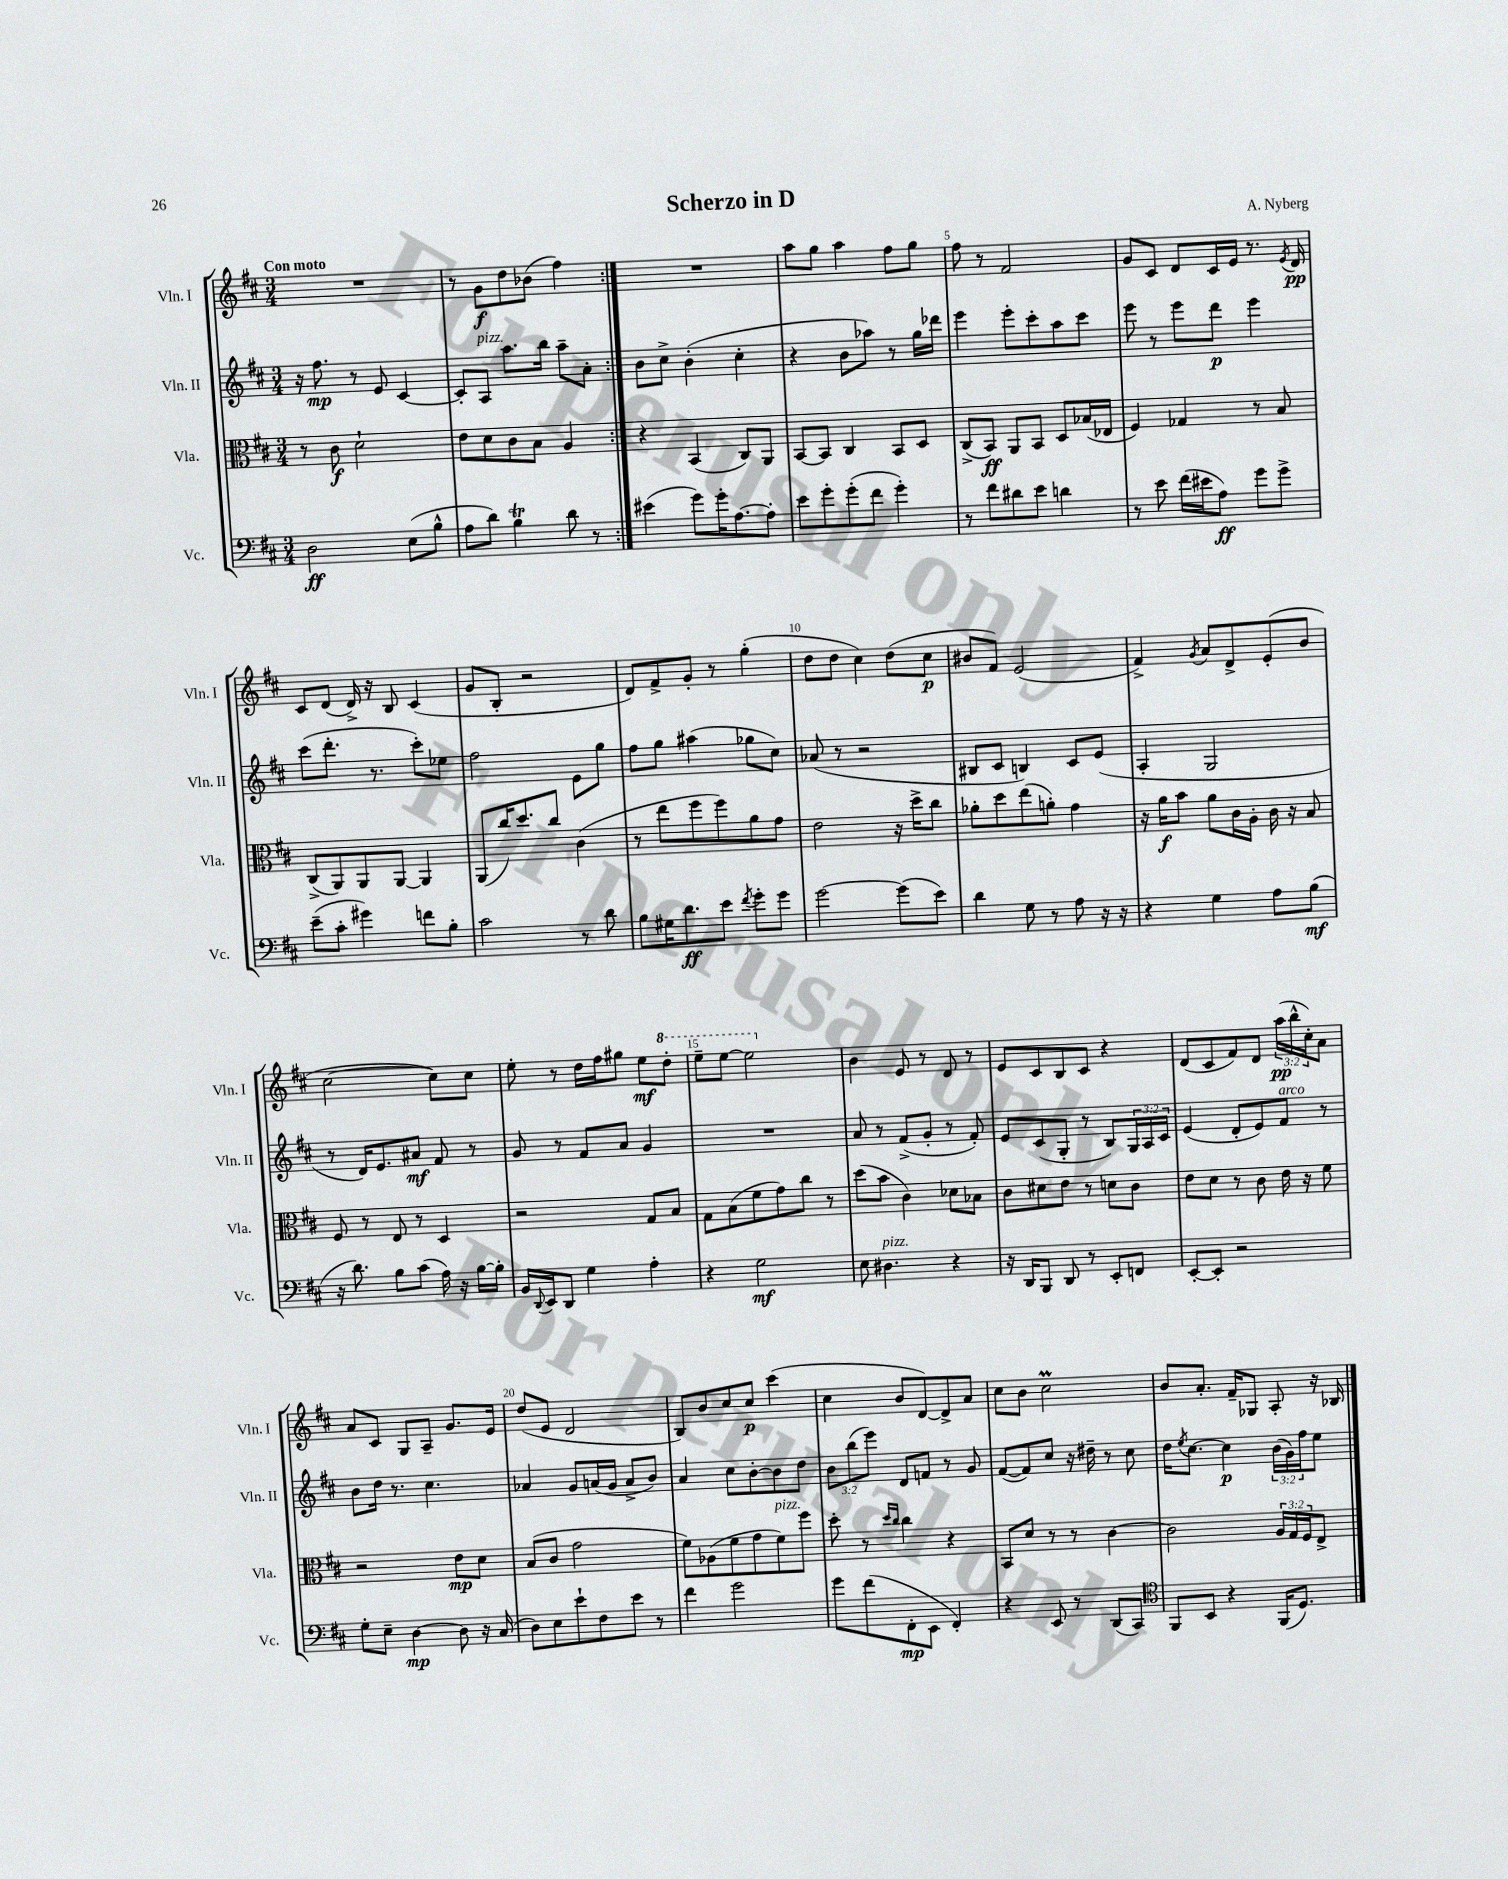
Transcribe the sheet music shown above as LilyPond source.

\header { title = "Scherzo in D" composer = "A. Nyberg" }
<<
\new StaffGroup <<
\new Staff = "s0" \with { instrumentName = "Vln. I" shortInstrumentName = "Vln. I" } {
    \clef treble \key d \major \numericTimeSignature \time 3/4 \override Staff.TupletNumber.text = #tuplet-number::calc-fraction-text \tempo "Con moto"
    \repeat volta 2 { R2. |
    r8 g'8\f d''8 bes'8( fis''4) | }
    R2. |
    a''8 g''8 a''4 fis''8 g''8 |
    fis''8 r8 fis'2 |
    g'8 cis'8 d'8 cis'16 e'16 r8. \acciaccatura { e'8 } d'16\pp |
    cis'8 d'8( d'16->) r16 b8 cis'4( |
    g'8 b8-. r2 |
    d'8) fis'8-> g'8-. r8 g''4-.( |
    d''8 d''8 cis''4) d''8( cis''8\p |
    bis'8 fis'8) e'2( |
    fis'4->) \acciaccatura { g'8 } a'8 d'8-> e'8-.( b'8 |
    cis''2~ cis''8) cis''8 |
    e''8-. r8 d''16 fis''16 gis''8 e''8\mf \ottava #1 d'''8-. |
    e'''8-- e'''8~ e'''2 \ottava #0 |
    b'4 e'8 r8 d'8 r8 |
    e'8 cis'8 b8 cis'8 r4 |
    d'8( cis'8 fis'8) d'8 \tuplet 3/2 { a''16\pp( b''16-^ cis''16-.) } a'8 |
    a'8 cis'8 g8 a8-- g'8. e'16 |
    d''8( e'8 d'2 |
    b8) b'8 cis''8 cis''8\p cis'''4( |
    cis''4 b'8 d'8~) d'8-> a'8 |
    cis''8 b'8 cis''2\prall |
    b'8 a'8.-. fis'16-- ges8 a8-. r16 bes16 \bar "|." |
}
\new Staff = "s1" \with { instrumentName = "Vln. II" shortInstrumentName = "Vln. II" } {
    \clef treble \key d \major \numericTimeSignature \time 3/4 \override Staff.TupletNumber.text = #tuplet-number::calc-fraction-text
    \repeat volta 2 { r16 fis''8.\mp r8 e'8 cis'4~ |
    cis'8-. a8^\markup { \italic "pizz." } a''8. b''16 a''8-- a'8-. | }
    b'8 cis''8-> b'4-.( cis''4-. |
    r4 b'8 aes''8) r8 g''16 des'''16 |
    e'''4 e'''8-. cis'''8-. a''8 cis'''8 |
    e'''8 r8 e'''8 d'''8\p e'''4 |
    cis'''8( d'''8.-. r8. cis'''8-.) ees''8 |
    fis''2 e'8 g''8 |
    fis''8 g''8 ais''4( ges''8 cis''8) |
    aes'8( r8 r2 |
    bis8 cis'8 b4) cis'8 e'8( |
    a4-. g2 |
    r8 d'16) e'8. ais'8\mf fis'8 r8 |
    g'8 r8 fis'8 a'8 g'4 |
    R2. |
    a'8 r8 fis'8->( g'8-. r8 fis'8-.) |
    e'8 cis'8( g8-. r8 b8) \tuplet 3/2 { g16 a16 cis'16 } |
    e'4( d'8-. e'8) fis'8^\markup { \italic "arco" } r8 |
    b'8 d''16 r8. cis''4. |
    aes'4 g'8 a'16( g'16 a'8-> b'8) |
    a'4 cis''8 b'8~-. b'8 d''8 |
    \tuplet 3/2 { b'8 b''8( e'''8) } d'8 f'8 r8 g'8 |
    fis'8~( fis'8) cis''8 r16 dis''16-- r8 cis''8 |
    d''16 \acciaccatura { e''8 } cis''8.~ cis''4\p \tuplet 3/2 { b'16( g'16) fis''16 } e''8 \bar "|." |
}
\new Staff = "s2" \with { instrumentName = "Vla." shortInstrumentName = "Vla." } {
    \clef alto \key d \major \numericTimeSignature \time 3/4 \override Staff.TupletNumber.text = #tuplet-number::calc-fraction-text
    \repeat volta 2 { r8 cis'8\f d'2-! |
    e'8 d'8 cis'8 b8 a4 | }
    r4 b,4( cis8) a,8 |
    b,8~ b,8 cis4 b,8 d8 |
    cis8->( b,8\ff) a,8 b,8 d8 bes16( ees16 |
    fis4) ges4 r8 b8 |
    cis8->( a,8) a,8 a,8~ a,4 |
    a,8( cis''16) d''8. cis''8 cis'4( |
    r8 e''8 fis''8 fis''8) a'8 g'8 |
    e'2 r16 d''16-> cis''8 |
    aes'8-. d''8 e''8( a'8-.) g'4 |
    r16 a'16\f b'8 a'8 cis'16 a16-. cis'16 r16 b8 |
    fis8 r8 e8 r8 d4 |
    r2 g8 b8 |
    g8 b8( fis'8 g'8) cis''8 r8 |
    d''8( b'8 cis'4) des'8 bes8 |
    cis'8 dis'8 e'8 r8 d'8 cis'8 |
    e'8 d'8 r8 cis'8 e'16 r16 fis'8 |
    r2 e'8\mp d'8 |
    b8( cis'8 g'2 |
    fis'8) aes8( fis'8 g'8 fis'8^\markup { \italic "pizz." }) fis''8 |
    d''8-. r8 \grace { d''16 cis''16 } cis''4 r4 |
    b,8 d'8 r8 r8 cis'4~ |
    cis'2 \tuplet 3/2 { a16 g16 fis16 } e8-> \bar "|." |
}
\new Staff = "s3" \with { instrumentName = "Vc." shortInstrumentName = "Vc." } {
    \clef bass \key d \major \numericTimeSignature \time 3/4
    \repeat volta 2 { d2\ff e8( b8-^ |
    a8 d'8) b4\trill d'8 r8 | }
    eis'4( g'8) g'16-. a8.~ a8-. |
    e'8 g'8-. g'8-.( fis'8 g'4-.) |
    r8 fis'8 dis'8 e'8 d'4 |
    r8 e'8 fis'16( eis'16 a8\ff) g'8 g'8-> |
    e'8--( cis'8-. gis'4) f'8 b8-. |
    cis'2 r8 d'8 |
    b8 gis16 d'8.\ff e'8 \acciaccatura { fis'8 } g'8-. g'8 |
    g'2~ g'8( e'8) |
    d'4 g8 r8 a8 r16 r16 |
    r4 g4 a8 b8\mf( |
    r16 d'8.) b8 cis'8( a16) r16 b16~ b16-. |
    b,16 \appoggiatura { d,8 } e,16 d,8 g4 a4-. |
    r4 g2\mf |
    e8 dis4.^\markup { \italic "pizz." } r4 |
    r16 d,16 b,,8 d,8 r8 e,8-. f,8 |
    e,8~-. e,8-. r2 |
    g8-. e8-- d4~\mp d8 r16 cis16( |
    d8) e8 e'8-! fis8 e'8 r8 |
    fis'4 g'2 |
    g'8 fis'8( fis,8-.\mp e,8 fis,4-.) |
    r4 e,8 r8 d,8( cis,8) |
    \clef tenor fis,8 b,8 r4 fis,16( d8.) \bar "|." |
}
>>
>>
\layout { \context { \Score \override BarNumber.break-visibility = ##(#f #t #t) barNumberVisibility = #(every-nth-bar-number-visible 5) } }
